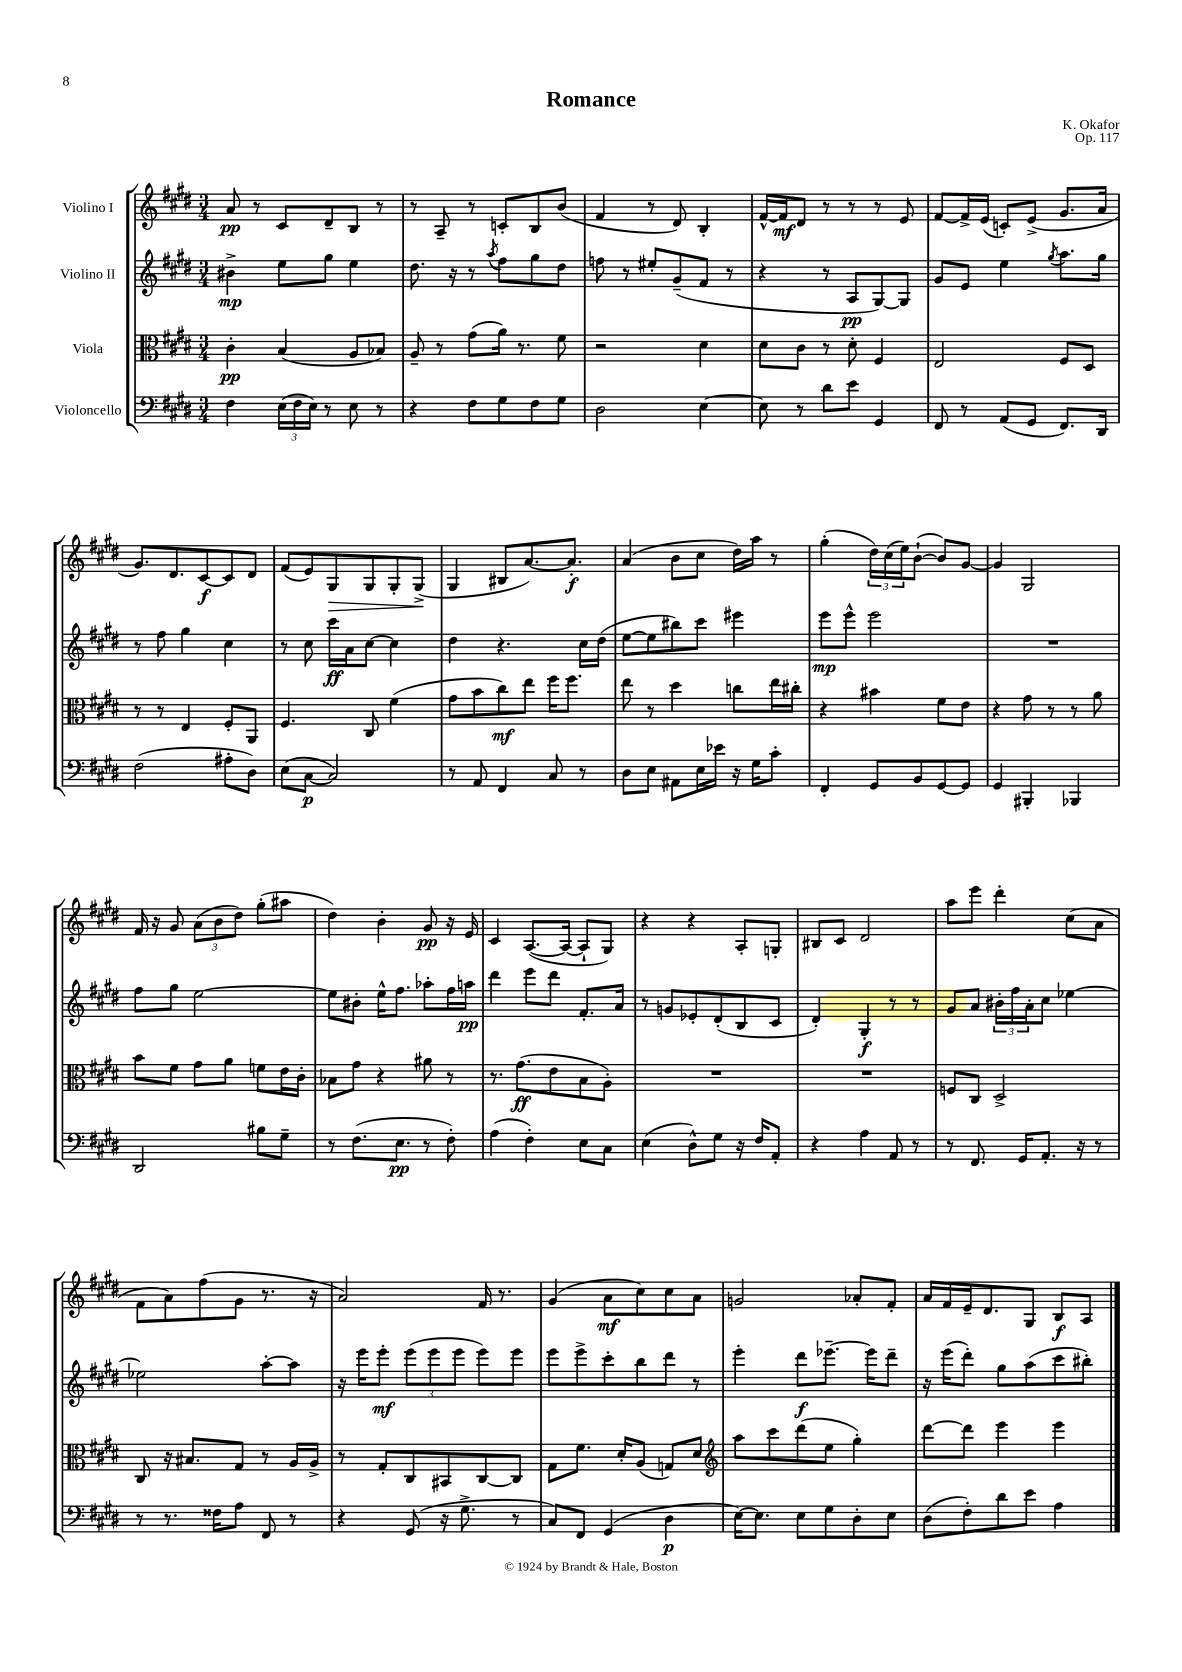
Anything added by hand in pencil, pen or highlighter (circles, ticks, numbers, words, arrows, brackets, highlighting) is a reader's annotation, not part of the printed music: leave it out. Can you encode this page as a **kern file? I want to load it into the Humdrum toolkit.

**kern	**dynam	**kern	**dynam	**kern	**dynam	**kern	**dynam
*part4	*part4	*part3	*part3	*part2	*part2	*part1	*part1
*staff4	*staff4	*staff3	*staff3	*staff2	*staff2	*staff1	*staff1
*I"Violoncello	*	*I"Viola	*	*I"Violino II	*	*I"Violino I	*
*clefF4	*	*clefC3	*	*clefG2	*	*clefG2	*
*k[f#c#g#d#]	*	*k[f#c#g#d#]	*	*k[f#c#g#d#]	*	*k[f#c#g#d#]	*
*M3/4	*	*M3/4	*	*M3/4	*	*M3/4	*
=1	=1	=1	=1	=1	=1	=1	=1
4F#\	.	4c#'\	pp	4b#X^\	mp	8a/	pp
.	.	.	.	.	.	8r	.
(24E\LL	.	(4B/	.	8ee\L	.	8c#/L	.
24F#\	.	.	.	.	.	.	.
24E\JJ)	.	.	.	.	.	.	.
8r	.	.	.	8gg#\J	.	8d#~/	.
8E\	.	8A/L	.	4ee\	.	8B/J	.
8r	.	8B-X/J)	.	.	.	8r	.
=2	=2	=2	=2	=2	=2	=2	=2
4r	.	8A~/	.	8.dd#\	.	8r	.
.	.	8r	.	.	.	8A~/	.
.	.	.	.	16r	.	.	.
8F#\L	.	(8g#\L	.	8r	.	8r	.
.	.	.	.	8qaa/	.	.	.
8G#\	.	16a\Jk)	.	8ff#\L	.	8cn'/L	.
.	.	8.r	.	.	.	.	.
8F#\	.	.	.	8gg#\	.	8B/	.
8G#\J	.	8f#\	.	8dd#\J	.	(8b/J	.
=3	=3	=3	=3	=3	=3	=3	=3
2D#\	.	2r	.	8ffn\	.	4f#/	.
.	.	.	.	8r	.	.	.
.	.	.	.	8ee#X'/L	.	8r	.
.	.	.	.	(8g#~/	.	8d#/)	.
[4E\	.	4d#\	.	8f#/J	.	4B'/	.
.	.	.	.	8r	.	.	.
=4	=4	=4	=4	=4	=4	=4	=4
8E\]	.	8d#\L	.	4r	.	[16f#^^/LL	.
.	.	.	.	.	.	16f#/J]	mf
8r	.	8c#\J	.	.	.	8d#/J	.
8d#\L	.	8r	.	8r	.	8r	.
8e\J	.	8d#'\	.	8A/L	pp	8r	.
4GG#/	.	4F#/	.	[8G#/)	.	8r	.
.	.	.	.	8G#/J]	.	8e/	.
=5	=5	=5	=5	=5	=5	=5	=5
8FF#/	.	2E/	.	8g#/L	.	[8f#/L	.
8r	.	.	.	8e/J	.	16f#^/L]	.
.	.	.	.	.	.	(16e/JJ	.
(8AA/L	.	.	.	4ee\	.	8cn'/L)	.
8GG#/J	.	.	.	.	.	(8e^/J	.
.	.	.	.	8qgg#/	.	.	.
8.FF#/L)	.	8F#/L	.	8.aa\L	.	8.g#/L	.
.	.	8D#/J	.	.	.	.	.
16DD#/Jk	.	.	.	16gg#\Jk	.	16a/Jk	.
!!LO:LB:g=z
=6	=6	=6	=6	=6	=6	=6	=6
(2F#\	.	8r	.	8r	.	8.g#/L)	.
.	.	8r	.	8ff#\	.	.	.
.	.	.	.	.	.	8.d#/	.
.	.	4E/	.	4gg#\	.	.	.
.	.	.	.	.	.	[8c#/	f
8A#X'\L	.	8F#'/L	.	4cc#\	.	8c#/]	.
8D#\J)	.	8AA/J	.	.	.	8d#/J	.
=7	=7	=7	=7	=7	=7	=7	=7
(8E\L	.	4.F#/	.	8r	.	(8f#/L	.
[8C#\J	p	.	.	8cc#\	.	8e/)	.
!	!	!	!	!	!	!	!LO:HP:b
2C#/])	.	.	.	16ccc#\LL	ff	8G#/	>
.	.	.	.	16a\J	.	.	.
.	.	8C#/	.	[8cc#\J	.	8G#/	.
.	.	(4f#\	.	4cc#\]	.	8G#'/	.
.	.	.	.	.	.	(8G#^/J	.
.	.	.	.	.	.	.	]
=8	=8	=8	=8	=8	=8	=8	=8
8r	.	8g#\L	.	4dd#\	.	4G#/	.
8AA/	.	8b\	.	.	.	.	.
4FF#/	.	8cc#\)	mf	4.r	.	8B#X/L	.
.	.	8ee\J	.	.	.	[8.a/)	.
8C#/	.	16ff#\KL	.	.	.	.	.
.	.	8.ff#\J	.	.	.	8.a'/J]	f
8r	.	.	.	16cc#\LL	.	.	.
.	.	.	.	(16dd#\JJ	.	.	.
=9	=9	=9	=9	=9	=9	=9	=9
8D#\L	.	8ee\	.	[8ee\L	.	(4a/	.
8E\J	.	8r	.	8ee\]	.	.	.
8AA#X\L	.	4dd#\	.	8bb#X\)	.	8b\L	.
16E\L	.	.	.	8ccc#\J	.	8cc#\J	.
16e-X\JJ	.	.	.	.	.	.	.
16r	.	8ccn\L	.	4eee#X\	.	16dd#\LL)	.
16G#\KL	.	.	.	.	.	16aa\JJ	.
8c#'\J	.	16ee\L	.	.	.	8r	.
.	.	16cc#X'\JJ	.	.	.	.	.
=10	=10	=10	=10	=10	=10	=10	=10
4FF#'/	.	4r	.	8eee\L	mp	(4gg#'\	.
.	.	.	.	8eee^^\J	.	.	.
8GG#/L	.	4b#X\	.	2eee\	.	24dd#\LL)	.
.	.	.	.	.	.	(24cc#\	.
.	.	.	.	.	.	24ee\J)	.
8BB/	.	.	.	.	.	([8b`\J	.
[8GG#/	.	8f#\L	.	.	.	8b/L])	.
8GG#/J]	.	8e\J	.	.	.	[8g#/J	.
=11	=11	=11	=11	=11	=11	=11	=11
4GG#/	.	4r	.	2.r	.	4g#/]	.
4BBB#X'/	.	8g#\	.	.	.	2G#/	.
.	.	8r	.	.	.	.	.
4BBB-X/	.	8r	.	.	.	.	.
.	.	8a\	.	.	.	.	.
!!LO:LB:g=z
=12	=12	=12	=12	=12	=12	=12	=12
2DD#/	.	8b\L	.	8ff#\L	.	16f#/	.
.	.	.	.	.	.	16r	.
.	.	8f#\J	.	8gg#\J	.	8g#/	.
.	.	8g#\L	.	[2ee\	.	(12a\L	.
.	.	.	.	.	.	12b\	.
.	.	8a\J	.	.	.	.	.
.	.	.	.	.	.	12dd#\J)	.
8B#X\L	.	8fn\L	.	.	.	(8gg#'\L	.
8G#~\J	.	16e\L	.	.	.	8aa#X\J	.
.	.	16c#'\JJ	.	.	.	.	.
=13	=13	=13	=13	=13	=13	=13	=13
8r	.	8B-X\L	.	8ee\L]	.	4dd#\)	.
(8.F#\L	.	8g#\J	.	8b#X'\J	.	.	.
.	.	4r	.	16ee^^\KL	.	4b'\	.
8.E\J	pp	.	.	8.ff#\J	.	.	.
8r	.	8a#X\	.	8aa-X'\L	.	8g#/	pp
8F#'\)	.	8r	.	16ff#\L	.	16r	.
.	.	.	.	16aan\JJ	pp	16e/	.
=14	=14	=14	=14	=14	=14	=14	=14
(4A\	.	8.r	.	4ddd#\	.	4c#/	.
.	.	(8.g#\L	ff	.	.	.	.
4F#'\)	.	.	.	8eee\L	.	([8.A/L	.
.	.	8e\	.	8ddd#\J	.	.	.
.	.	.	.	.	.	16A/Jk_	.
8E\L	.	8B\	.	8.f#'/L	.	8A`/L]	.
8C#\J	.	8A'\J)	.	.	.	8G#/J)	.
.	.	.	.	16a/Jk	.	.	.
=15	=15	=15	=15	=15	=15	=15	=15
(4E\	.	2.r	.	8r	.	4r	.
.	.	.	.	8gn/L	.	.	.
8D#^^\L)	.	.	.	8e-X'/	.	4r	.
8G#\J	.	.	.	(8d#'/	.	.	.
16r	.	.	.	8B/	.	8A'/L	.
16F#/KL	.	.	.	.	.	.	.
8AA'/J	.	.	.	8c#/J	.	8Gn'/J	.
=16	=16	=16	=16	=16	=16	=16	=16
4r	.	2.r	.	4d#'/)	.	8B#X/L	.
.	.	.	.	.	.	8c#/J	.
4A\	.	.	.	4G#'/	f	2d#/	.
8AA/	.	.	.	8r	.	.	.
8r	.	.	.	8r	.	.	.
=17	=17	=17	=17	=17	=17	=17	=17
8r	.	8Fn/L	.	8g#/L	.	8aa\L	.
8.FF#/	.	8C#/J	.	8a/J	.	8eee\J	.
.	.	2D#^/	.	24b#X'\LL	.	4ddd#'\	.
.	.	.	.	24ff#\	.	.	.
16GG#/KL	.	.	.	.	.	.	.
.	.	.	.	24a'\J	.	.	.
8.AA'/J	.	.	.	8cc#\J	.	.	.
.	.	.	.	[4ee-X\	.	(8cc#\L	.
16r	.	.	.	.	.	.	.
8r	.	.	.	.	.	8a\J	.
!!LO:LB:g=z
=18	=18	=18	=18	=18	=18	=18	=18
8r	.	8C#/	.	2ee-X\]	.	8f#\L	.
8.r	.	16r	.	.	.	8a\)	.
.	.	8.B#X/L	.	.	.	.	.
.	.	.	.	.	.	(8ff#\	.
16F##X\KL	.	.	.	.	.	.	.
8A\J	.	8G#/J	.	.	.	8g#\J	.
8FF#/	.	8r	.	[8aa'\L	.	8.r	.
8r	.	16A/LL	.	8aa\J]	.	.	.
.	.	16A^/JJ	.	.	.	16r	.
=19	=19	=19	=19	=19	=19	=19	=19
4r	.	8r	.	16r	.	2a/)	.
.	.	.	.	16eee\KL	.	.	.
.	.	8G#'/L	.	8eee'\J	mf	.	.
(8GG#/	.	8C#/	.	(12eee\L	.	.	.
.	.	.	.	12eee\	.	.	.
16r	.	8BB#X/	.	.	.	.	.
.	.	.	.	12eee\J	.	.	.
8.G#^\	.	.	.	.	.	.	.
.	.	[8C#/	.	8eee\L)	.	16f#/	.
.	.	.	.	.	.	8.r	.
8r	.	8C#/J]	.	8eee\J	.	.	.
=20	=20	=20	=20	=20	=20	=20	=20
8C#/L)	.	8G#\L	.	8eee\L	.	(4g#/	.
8FF#/J	.	8.f#\J	.	8eee^\	.	.	.
(4GG#/	.	.	.	8ccc#'\	.	8a\L	mf
.	.	16d#'/KL	.	.	.	.	.
.	.	(8A/J	.	8bb\	.	8cc#\)	.
4D#\	p	8Gn/L)	.	8ddd#\J	.	8cc#\	.
.	.	8d#/J	.	8r	.	8a\J	.
=21	=21	=21	=21	=21	=21	=21	=21
*	*	*clefG2	*	*	*	*	*
[16E\KL)	.	8aa\L	.	4eee'\	.	2gn/	.
8.E\J]	.	.	.	.	.	.	.
.	.	8ccc#\	.	.	.	.	.
8E\L	.	(8ddd#\	.	8ddd#\L	f	.	.
8G#\	.	8ee\J	.	[8.eee-X~\J	.	.	.
8D#'\	.	4gg#'\)	.	.	.	8a-X'/L	.
.	.	.	.	16eee-\KL]	.	.	.
8E\J	.	.	.	8ddd#~\J	.	8f#'/J	.
=22	=22	=22	=22	=22	=22	=22	=22
(8D#\L	.	[8ddd#\L	.	16r	.	16a/LL	.
.	.	.	.	(16eee\KL	.	16f#/	.
8F#'\)	.	8ddd#\J]	.	8ddd#'\J)	.	16e~/J	.
.	.	.	.	.	.	8.d#/	.
8d#\	.	4eee\	.	8gg#\L	.	.	.
8e\J	.	.	.	(8aa\	.	8G#/J	.
4A\	.	4eee\	.	8ccc#\	.	8B/L	f
.	.	.	.	8bb#X'\J)	.	8A/J	.
==	==	==	==	==	==	==	==
*-	*-	*-	*-	*-	*-	*-	*-
